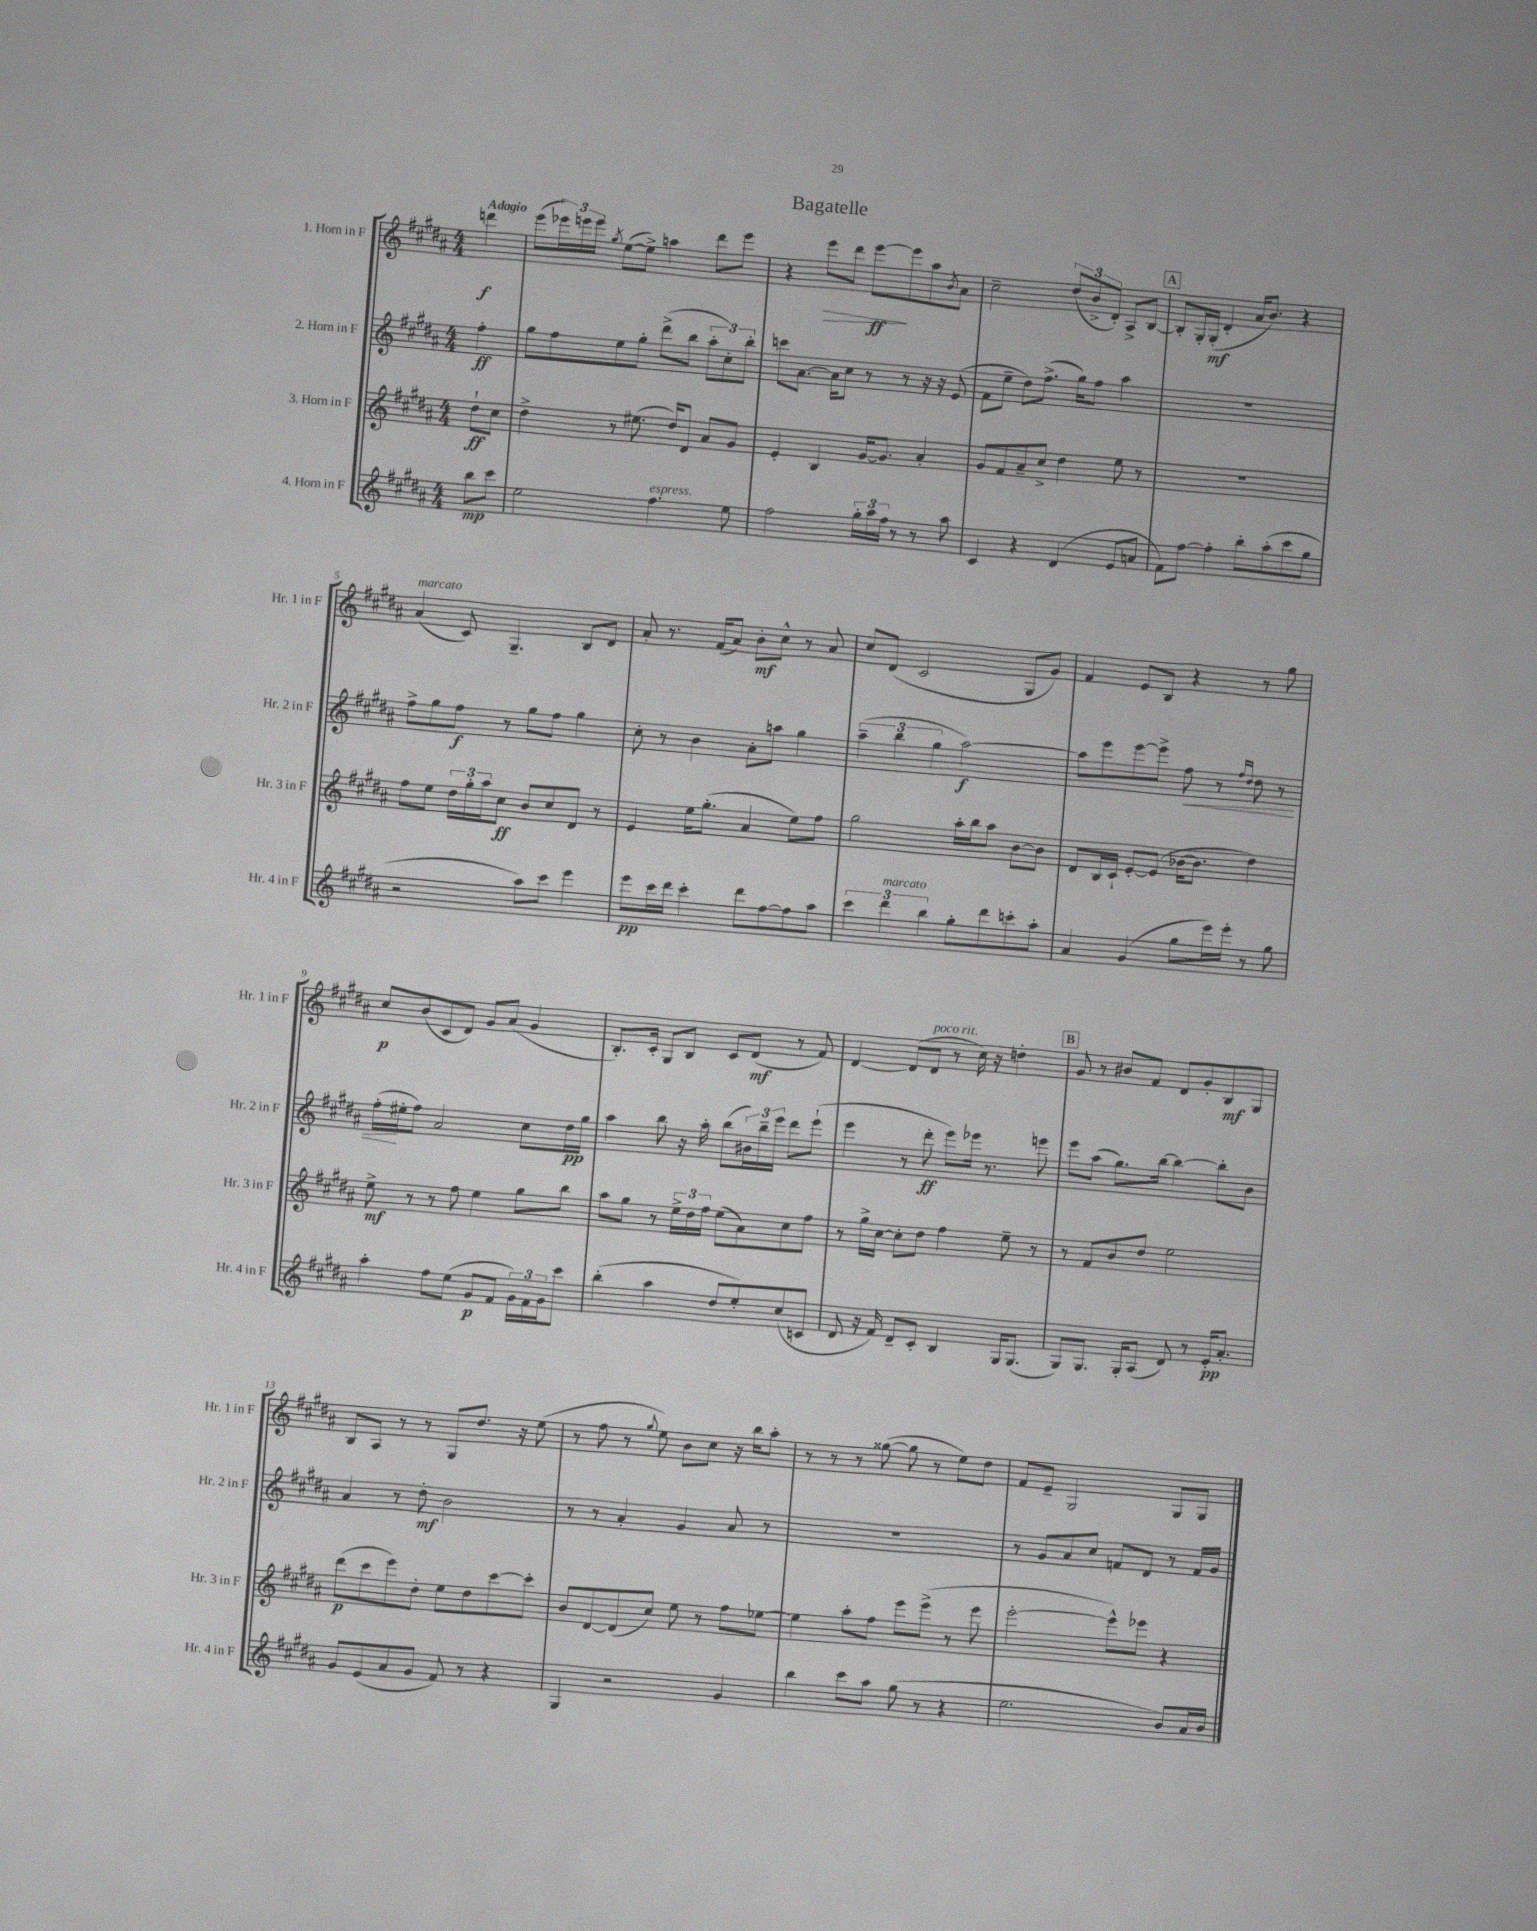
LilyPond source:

\header { title = "Bagatelle" }
<<
\new StaffGroup <<
\new Staff = "s0" \with { instrumentName = "1. Horn in F" shortInstrumentName = "Hr. 1 in F" } {
    \clef treble \key b \major \numericTimeSignature \time 4/4 \partial 4 \tempo "Adagio"
    d'''4\f |
    e'''8( \tuplet 3/2 { ees'''16) e'''16 e'''16 } \acciaccatura { gis''8 } e''8~( e''8->) a''4 dis'''8 e'''8 |
    r4 e'''8\> dis'''8 e'''8~\ff\! e'''8 ais''8 \acciaccatura { b'8 } ais'8 |
    cis''2-- \tuplet 3/2 { dis''8( b'8-> dis'8-.) } ais8-> b8~ |
    \mark \markup { \box "A" } b8-. gis16-. gis16-.\mf( dis'4-. ais'16 b'8.) r4 |
    ais'4^\markup { \italic "marcato" }( cis'8) gis4.-- b8 dis'8 |
    ais'8-. r8. fis'16( ais'8) b'8-.\mf cis''8-^ r8 ais'8 |
    cis''8 dis'8( cis'2 gis8 gis'8) |
    fis'4 e'8 b8 r4 r8 gis''8 |
    cis''8\p b'8( cis'8 dis'8) gis'8 ais'8( gis'4 |
    b8.-.) cis'16-. gis8 b8 cis'8 dis'8\mf( r8 fis'8) |
    dis'4~ dis'8( dis'8^\markup { \italic "poco rit." } r8 cis''16) r16 d''4-. |
    \mark \markup { \box "B" } gis'8 r8 bis'8 fis'8 dis'8 gis'8-. b8\mf gis8 |
    b8 ais8 r8 r8 gis8 dis''8. r16 e''8( |
    r8 fis''8 r8 \appoggiatura { gis''8 } e''8) b'8 cis''8 r16 b''16 ais''8-. |
    r8 r8 r8 gisis''8~( gisis''8 r8 e''8) dis''8 |
    fis'8 e'8-- gis2 gis8 gis8 \bar "|." |
}
\new Staff = "s1" \with { instrumentName = "2. Horn in F" shortInstrumentName = "Hr. 2 in F" } {
    \clef treble \key b \major \numericTimeSignature \time 4/4 \partial 4
    fis''4-.\ff |
    gis''8 fis''8 e''8 gis''8-. dis'''8->( b''8 \tuplet 3/2 { ais''8-. cis''8-.) b''8-. } |
    c'''8 ais'8.~ ais'16 cis''8 r8 r8 r16 r16 e'8( |
    fis'8 e''8-- dis''8) fis''8.->( gis''16) fis''8 ais''4 |
    \mark \markup { \box "A" } R1 |
    fis''8-> gis''8 fis''8\f r8 gis''8 fis''8 gis''4 |
    cis''8-. r8 b'4 ais'8-. a''8 gis''4 |
    \tuplet 3/2 { ais''4--( b''4 gis''4 } ais''2~\f) |
    ais''8 e'''8 e'''8~ e'''8-> fis''8\< r8 \grace { fis''16 dis''16 } dis''8 r8 |
    fis''16-.\!( eis''16-. fis''8) ais'2 cis''8 dis''16\pp gis''16 |
    ais''4 b''8 r16 ais''16-. b''8( \tuplet 3/2 { bis'16) b''16-- e'''16 } dis'''8 e'''8-!( |
    e'''4 r8 dis'''8-.\ff e'''8) ees'''16 r8. e'''8 |
    \mark \markup { \box "B" } e'''8 ais''8( gis''8.) b''16~ b''4~ b''8-. b'8 |
    ais'4 r8 dis''8-.\mf b'2 |
    r8 r8 ais'4-. gis'4 ais'8 r8 |
    R1 |
    r8 gis'8 ais'8 cis''8 f'8 dis'8 r8 f'16 gis'16 \bar "|." |
}
\new Staff = "s2" \with { instrumentName = "3. Horn in F" shortInstrumentName = "Hr. 3 in F" } {
    \clef treble \key b \major \numericTimeSignature \time 4/4 \partial 4
    dis''8-!\ff cis''8 |
    dis''4-> r8 eis''8.( dis''16) dis'8 ais'8 gis'8 |
    e'4-. b4 gis'16~ gis'8. ais'4-. |
    gis'8 fis'8 ais'8-- cis''8-> dis''4 e''8 r8 |
    \mark \markup { \box "A" } R1 |
    fis''8 e''8 \tuplet 3/2 { dis''16 gis''16-. ais''16 } cis''8\ff b'8 cis''8 dis'8 r8 |
    e'4 e''16 gis''8.-.( ais'4 e''8) fis''8 |
    gis''2 ais''16-. b''16 ais''8 b'8~ b'8 |
    dis'8 b16 cis'16-! e'8~-. e'8( bes'16~ bes'8. dis''4) |
    e''8->\mf r8 r8 fis''8 e''4 gis''8 b''8 |
    ais''8 gis''8 r8 \tuplet 3/2 { e''16-> dis''16 fis''16 } e''8( ais'8) cis''8 fis''8 |
    r8 gis''16-> cis''16~ cis''8-. dis''8 fis''4 e''8-- r8 |
    \mark \markup { \box "B" } r8 fis'8 b'8 dis''8 e''2 |
    dis'''8\p( cis'''8 e'''8) dis''8-. e''8 dis''8 cis'''8~ cis'''8-. |
    b'8 dis'8~ dis'8( cis''8) e''8 r8 fis''8 ees''8~ |
    ees''4 ais''8-. fis''8 e'''8 e'''8->( r8 e'''8 |
    e'''2~-. e'''8-^) ees'''8 r4 \bar "|." |
}
\new Staff = "s3" \with { instrumentName = "4. Horn in F" shortInstrumentName = "Hr. 4 in F" } {
    \clef treble \key b \major \numericTimeSignature \time 4/4 \partial 4
    b''8\mp cis'''8 |
    e''2 fis''4.^\markup { \italic "espress." } e''8 |
    fis''2 \tuplet 3/2 { gis''16-. ais''16 fis''16 } r8 r8 ais''8 |
    cis'4 r4 dis'4( e'8 a'8 |
    \mark \markup { \box "A" } fis'8) fis''8~ fis''4-. b''8-. ais''8-.( cis'''8 gis''8 |
    r2 ais''8) cis'''8 e'''4 |
    e'''8\pp cis'''16 dis'''16 cis'''4-. dis'''8 fis''8~ fis''8 ais''8 |
    \tuplet 3/2 { cis'''4 dis'''4^\markup { \italic "marcato" } b''4 } gis''8-. dis'''8 c'''8-. ais''8-. |
    ais'4 gis'4( gis''8 e'''16) e'''16-. r8 gis''8 |
    ais''4-. fis''8 e''8( gis'8\p fis'8 \tuplet 3/2 { gis'16) fis'16 gis'16 } cis'''8 |
    b''4-.( ais''4 dis''8 e''8-.) cis''8( c'8 |
    dis'8 r16 fis'16) dis'8-- cis'8-. b4 gis16 gis8.( |
    \mark \markup { \box "B" } gis8) gis8. gis16-. ais8( dis'8) r8 e'16-.\pp ais'8.-. |
    gis'8 e'8( ais'8 gis'8 fis'8) r8 r4 |
    gis4 r2 gis'4 |
    b''4 cis'''8 ais''8 gis''8( r8 r4 |
    e''2. b'8) ais'16 b'16 \bar "|." |
}
>>
>>
